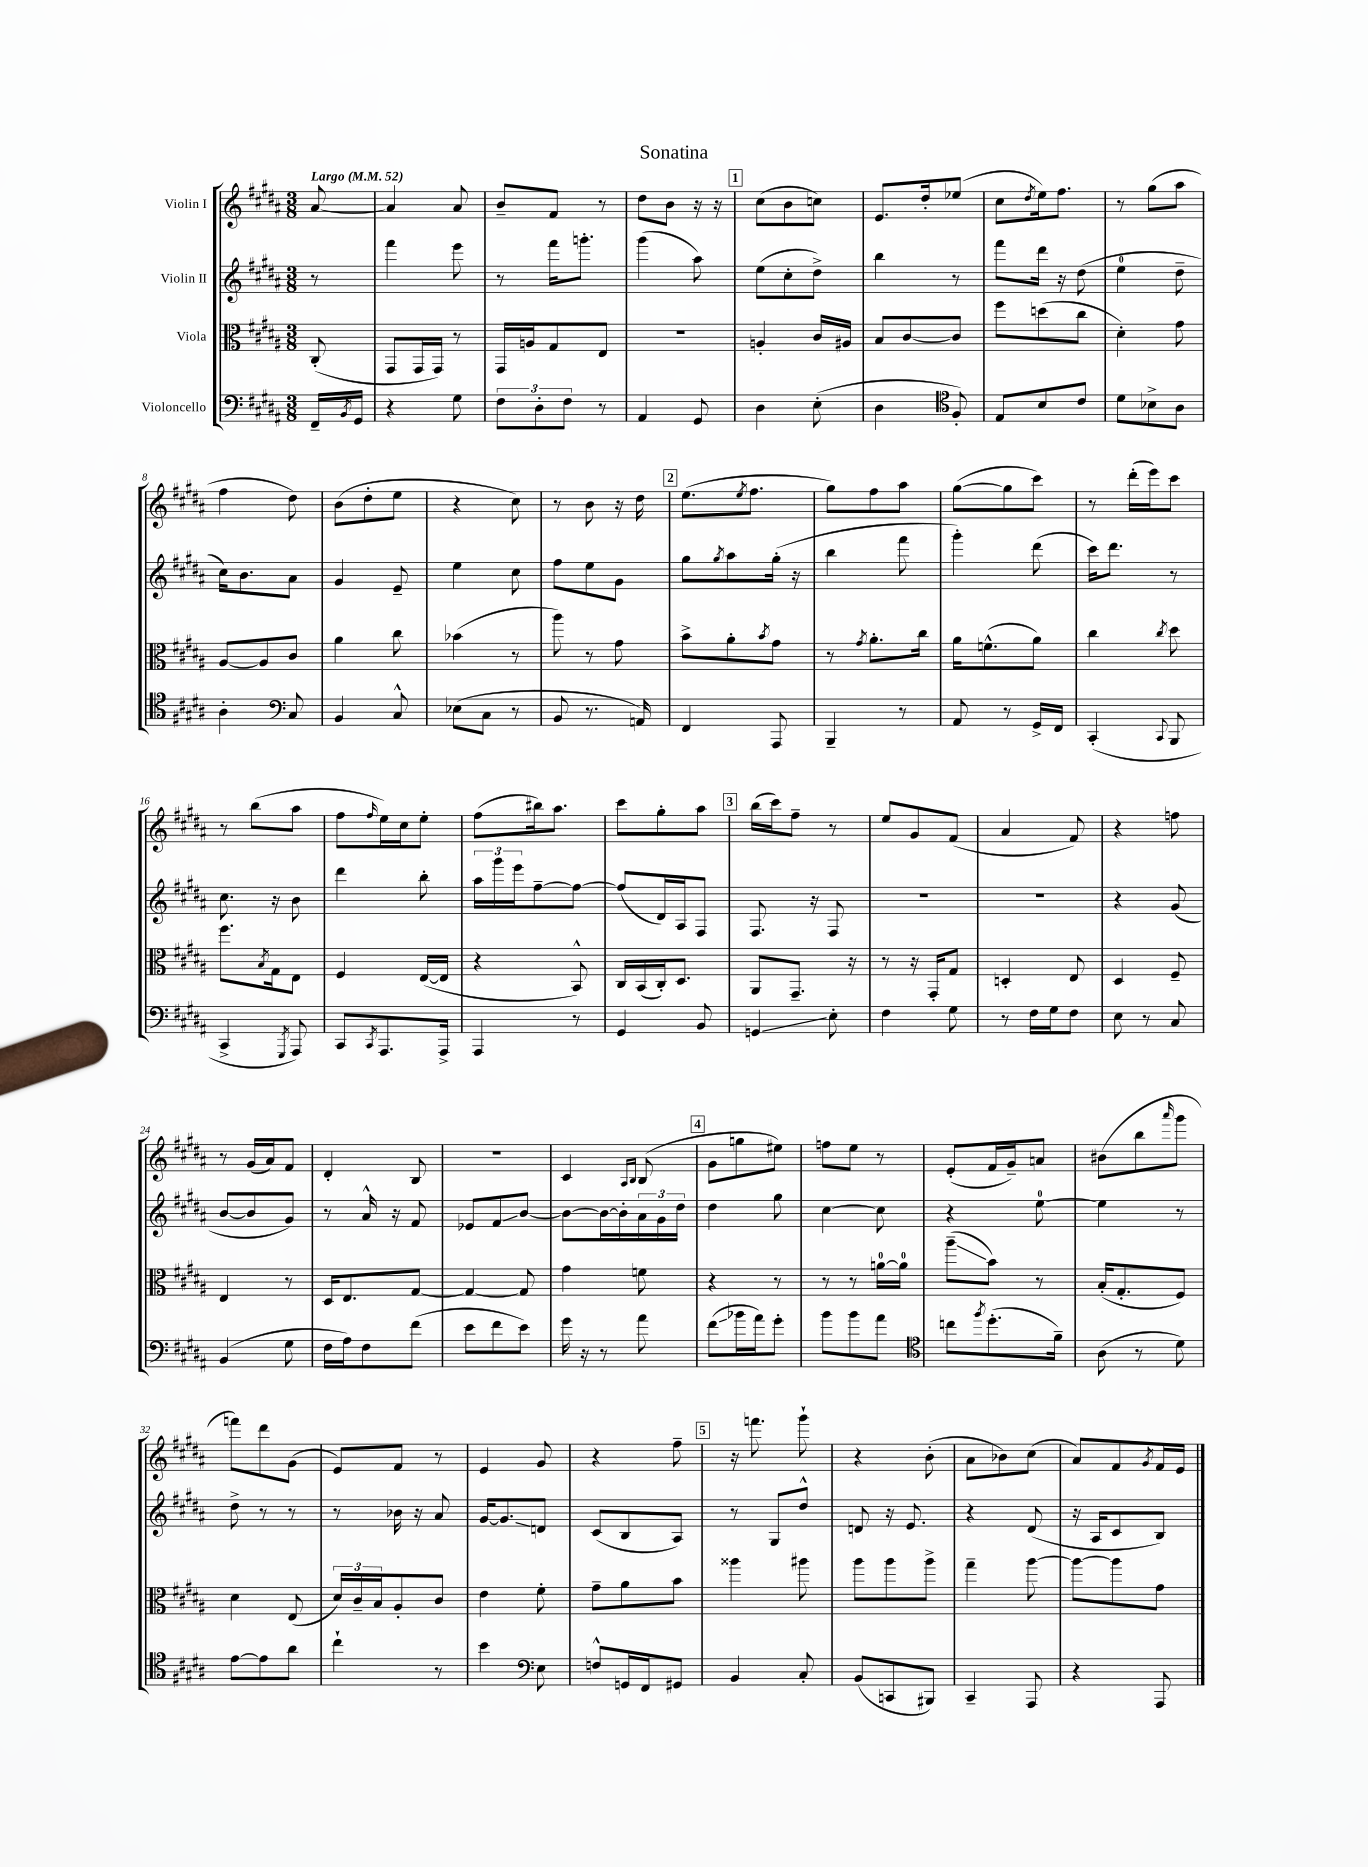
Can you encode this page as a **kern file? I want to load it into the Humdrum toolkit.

**kern	**kern	**kern	**kern
*staff4	*staff3	*staff2	*staff1
*clefF4	*clefC3	*clefG2	*clefG2
*k[f#c#g#d#a#]	*k[f#c#g#d#a#]	*k[f#c#g#d#a#]	*k[f#c#g#d#a#]
*M3/8	*M3/8	*M3/8	*M3/8
*MM52	*MM52	*MM52	*MM52
16FF#~/LL	(8C#'/	8r	[8a#/
8qBB/	.	.	.
16GG#/JJ	.	.	.
=	=	=	=
4r	8GG#/L	4fff#\	4a#/]
.	16GG#/L	.	.
.	16GG#/JJ)	.	.
8G#\	8r	8eee\	8a#/
=	=	=	=
12F#\L	16GG#/LL	8r	8b~/L
.	16A/J	.	.
12D#'\	.	.	.
.	8G#/	16fff#\LK	8f#/J
12F#\J	.	.	.
.	.	8.ggg'\J	.
8r	8E/J	.	8r
=	=	=	=
4AA#/	4.r	(4ggg#\	8dd#\L
.	.	.	8b\J
8GG#/	.	8aa#\)	16r
.	.	.	16r
=	=	=	=
4D#\	4A'/	(8ee\L	(8cc#\L
.	.	8cc#'\	8b\
(8E'\	16c#/LL	8dd#^\J)	8cc\J)
.	16A#/JJ	.	.
=	=	=	=
4D#\	8B/L	4bb\	8.e/L
.	[8c#/	.	.
.	.	.	16dd#'/k
*clefC4	*	*	*
8F#'/)	8c#/]J	8r	(8ee-/J
=	=	=	=
8E/L	8ff#\L	8fff#\L	8cc#\L
.	.	.	8qdd#/
8B/	(8dd\	16ddd#\Jk	16ee\k)
.	.	16r	8.ff#\J
8c#/J	8cc#\J	(8dd#\	.
=	=	=	=
8d#\L	4d#'\)	4ee\	8r
8B-^\	.	.	(8gg#\L
8A#\J	8g#\	8dd#~\	8aa#\J
=	=	=	=
4A#'\	[8A#/L	16cc#\LK)	4ff#\
.	.	8.b\	.
.	8A#/]	.	.
*clefF4	*	*	*
8C#/	8c#/J	8a#\J	8dd#\)
=	=	=	=
4BB/	4a#\	4g#/	(8b\L
.	.	.	8dd#'\
8C#^^/	8cc#\	8e~/	8ee\J
=	=	=	=
(8E-\L	(4b-\	4ee\	4r
8C#\J	.	.	.
8r	8r	8cc#\	8cc#\)
=	=	=	=
8BB/	8aa#\)	8ff#\L	8r
8.r	8r	8ee\	8b\
.	8g#\	8g#\J	16r
16AA/)	.	.	16dd#\
=	=	=	=
4FF#/	8b^\L	8gg#\L	(8.ee\L
.	.	8qgg#/	.
.	8a#'\	8aa#\	.
.	.	.	8qee/
.	.	.	8.ff#\J
.	8qb/	.	.
8AAA#/	8g#\J	(16gg#'\Jk	.
.	.	16r	.
=	=	=	=
4BBB~/	8r	4bb\	8gg#\L)
.	8qg#/	.	.
.	8.a#'\L	.	8ff#\
8r	.	8fff#\	8aa#\J
.	16cc#\Jk	.	.
=	=	=	=
8AA#/	16a#\LK	4ggg#'\)	([8gg#\L
.	(8.f^^\	.	.
8r	.	.	8gg#\]
16GG#^/LL	8a#\J)	(8ddd#\	8ccc#\J)
16FF#/JJ	.	.	.
=	=	=	=
(4CC#'/	4cc#\	16ccc#\LK)	8r
.	.	8.ddd#\J	.
.	.	.	(16ddd#'\LL
.	.	.	16eee\J)
8qqCC#/	8qcc#/	.	.
8BBB/	8dd#\	8r	8ccc#\J
=	=	=	=
4CC#^/	8.ff#\L	8.cc#\	8r
.	.	.	(8bb\L
.	8qB/	.	.
.	16G#\k	16r	.
8qGGG#/	.	.	.
8AAA#/)	8E\J	8b\	8aa#\J
=	=	=	=
8CC#/L	4F#/	4ddd#\	8ff#\L
8qCC#/	.	.	16qqff#/
8.AAA#/	.	.	16ee\L)
.	.	.	16cc#\J
.	([16E/LL	8bb'\	8ee'\J
16AAA#^/Jk	16E/]JJ	.	.
=	=	=	=
4AAA#/	4r	24aa#\LL	(8ff#\L
.	.	24ggg#\	.
.	.	24eee\J	.
.	.	[8ff#~\	16bb#\k)
.	.	.	8.aa#\J
8r	8BB^^/)	8ff#\_J	.
=	=	=	=
4GG#/	16C#/LL	(8ff#/]L	8ccc#\L
.	(16BB/	.	.
.	16C#'/J)	16d#/L)	8gg#'\
.	8.D#/J	16A#/J	.
8BB/	.	8F#/J	8aa#\J
=	=	=	=
4GG/	8AA#/L	8.F#/	(16bb\LL
.	.	.	16ccc#\J)
.	8.GG#~/J	.	8ff#~\J
.	.	16r	.
8E'\	.	8F#/	8r
.	16r	.	.
=	=	=	=
4F#\	8r	4.r	8ee/L
.	16r	.	8g#/
.	16GG#'/LK	.	.
8G#\	8G#/J	.	(8f#/J
=	=	=	=
8r	4D'/	4.r	4a#/
16F#\LL	.	.	.
16G#\J	.	.	.
8F#\J	8E/	.	8f#/)
=	=	=	=
8E\	4D#/	4r	4r
8r	.	.	.
8C#/	8F#~/	(8g#/	8ff\
=	=	=	=
(4BB/	4E/	[8b/L	8r
.	.	8b/]	(16g#/LL
.	.	.	16a#/J)
8G#\	8r	8g#/J)	8f#/J
=	=	=	=
16F#\LL	16D#/LK	8r	4d#'/
16A#\J)	8.E/	.	.
8F#\	.	16a#^^/	.
.	.	16r	.
(8f#\J	[8G#/J	8f#/	8B/
=	=	=	=
8e\L	4G#/_	8e-/L	4.r
8f#\	.	8f#/	.
8e\J)	8G#/]	[8b/J	.
=	=	=	=
16g#\	4g#\	8b\_L	4c#/
16r	.	.	.
8r	.	16b\_L	.
.	.	16b'\]	.
.	.	.	16qqA#/LL
.	.	.	16qqB/JJ
8a#\	8f\	24a#\	(8B/
.	.	24g#\	.
.	.	24dd#\JJ	.
=	=	=	=
(8f#\L	4r	4dd#\	8g#\L
16b-\L	.	.	8gg\
16a#\J)	.	.	.
8g#'\J	8r	8gg#\	8ee#\J)
=	=	=	=
8b\L	8r	[4cc#\	8ff\L
8b\	8r	.	8ee\J
8a#\J	[16a\LL	8cc#\]	8r
.	16a\]JJ	.	.
=	=	=	=
*clefC4	*	*	*
8cc\L	(8aa#~\L	4r	(8e'/L
8qff#/	.	.	.
(8.dd#'\	8b\J)	.	16f#/L
.	.	.	16g#~/J)
.	8r	[8ee\	8a/J
16f#~\Jk)	.	.	.
=	=	=	=
(8A#\	(16B'/LK	4ee\]	(8b#\L
.	8.G#'/	.	.
8r	.	.	8bb\
.	.	.	16qqaaa#/
8d#\)	8F#/J)	8r	8ggg#\J
=	=	=	=
[8e\L	4d#\	8dd#^\	8fff\L)
8e\]	.	8r	8ddd#\
8a#\J	(8E/	8r	(8g#\J
=	=	=	=
4cc#`\	24d#/LL)	8r	8e/L)
.	24c#~/	.	.
.	24B/J	.	.
.	8A#'/	16b-\	8f#/J
.	.	16r	.
8r	8c#/J	8a#/	8r
=	=	=	=
4b\	4e\	[16g#/LK	4e/
.	.	8.g#/]	.
*clefF4	*	*	*
8E\	8f#'\	8d/J	8g#/
=	=	=	=
8F^^/L	8g#~\L	(8c#/L	4r
16GG/L	8a#\	8B/	.
16FF#/J	.	.	.
8GG#/J	8b\J	8A#/J)	8ff#~\
=	=	=	=
4BB/	4aa##\	8r	16r
.	.	.	8.fff\
.	.	8G#/L	.
8C#'/	8aa#\	8dd#^^/J	8ggg#`\
=	=	=	=
(8BB/L	8aa#\L	8d/	4r
8CC/	8aa#\	16r	.
.	.	8.e/	.
8BBB#/J)	8aa#^\J	.	(8b'\
=	=	=	=
4CC#~/	4gg#~\	4r	8a#\L
.	.	.	8b-\)
8AAA#/	[8aa#\	(8d#/	(8cc#\J
=	=	=	=
4r	8aa#\_L	16r	8a#/L)
.	.	16A#/LK	.
.	8aa#\]	8c#/	8f#/
.	.	.	8qg#/
8AAA#/	8g#\J	8B/J)	16f#/L
.	.	.	16e/JJ
==	==	==	==
*-	*-	*-	*-
